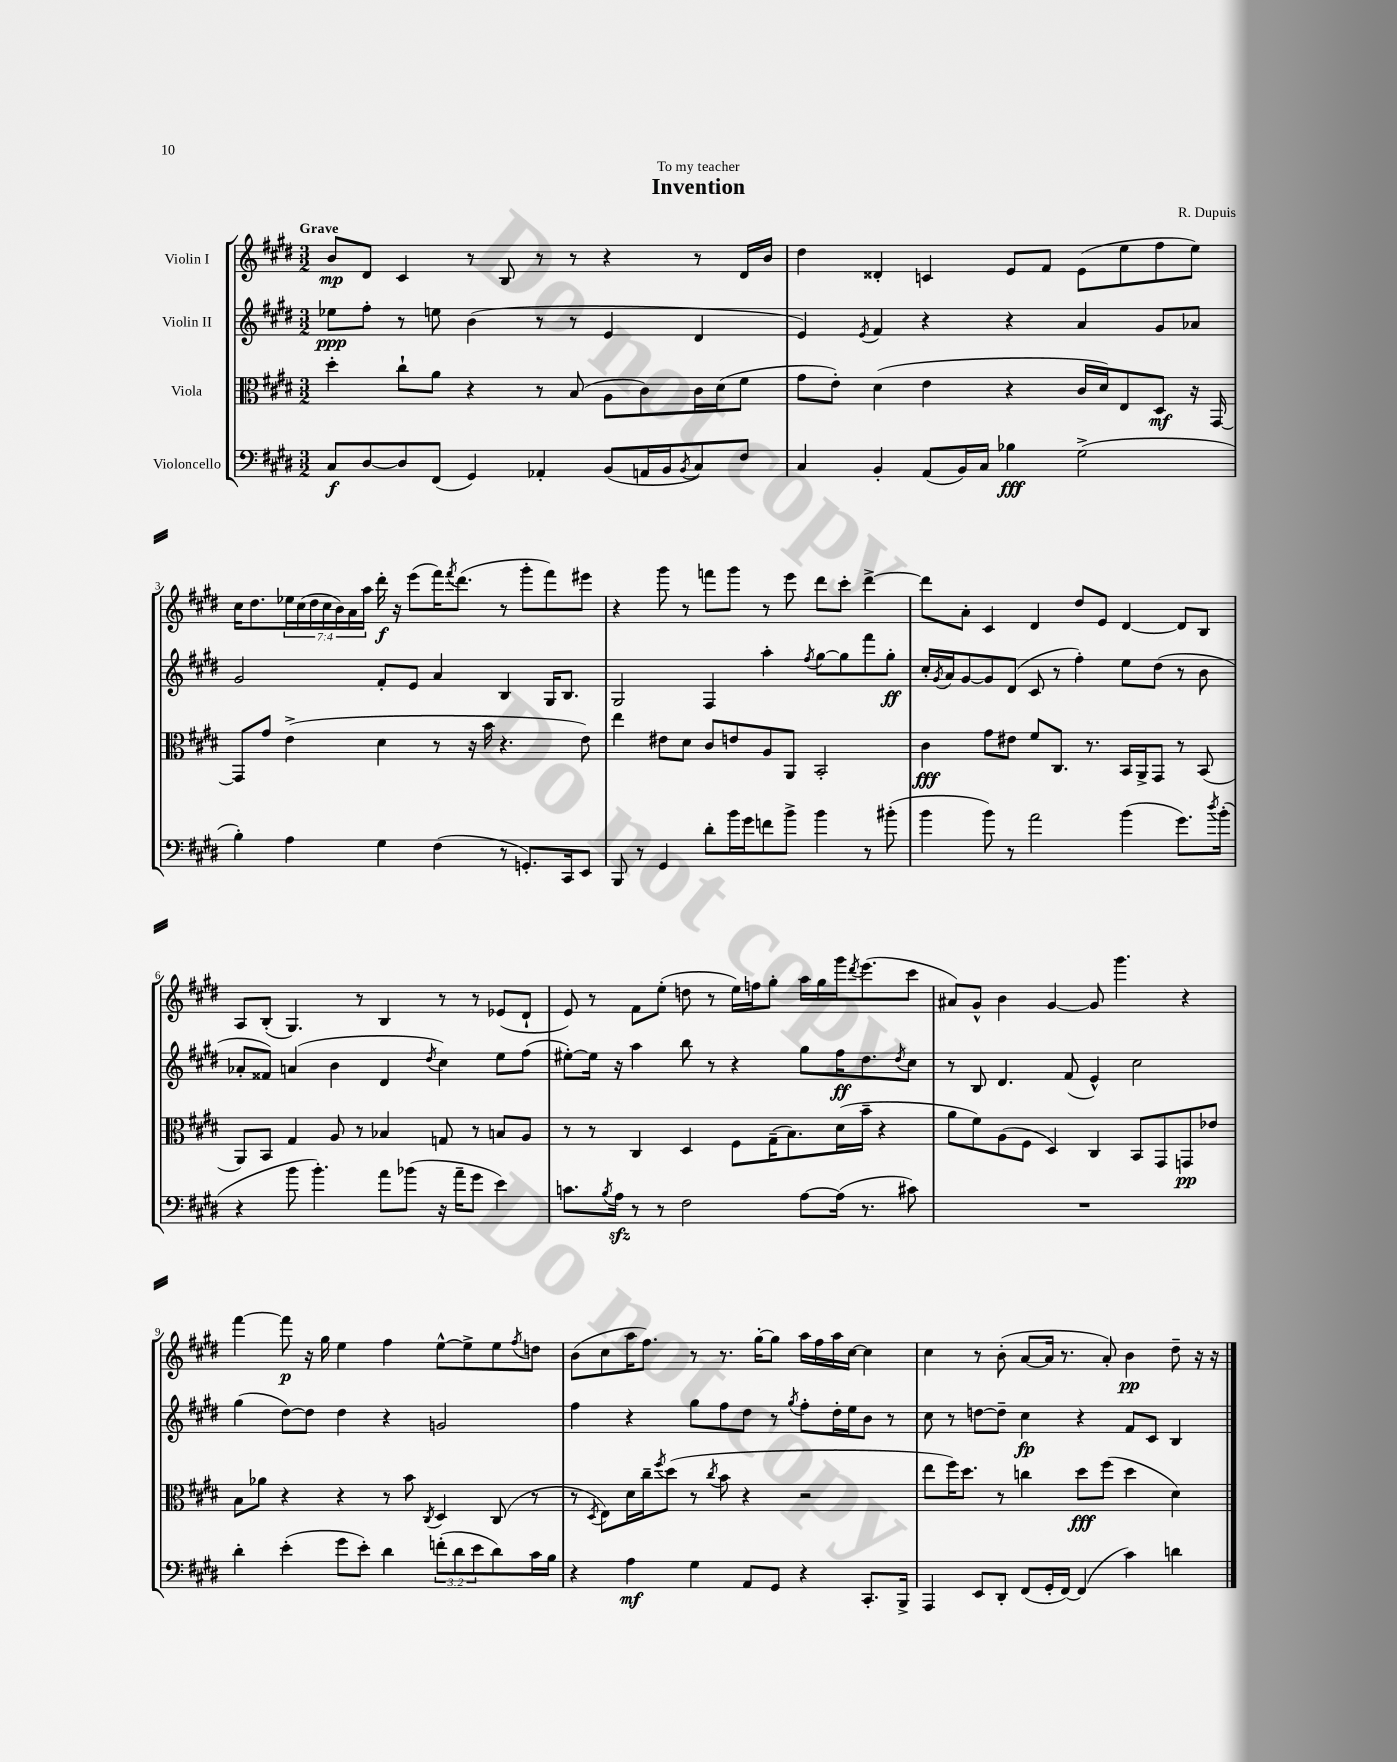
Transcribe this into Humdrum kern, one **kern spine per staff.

**kern	**kern	**kern	**kern
*staff4	*staff3	*staff2	*staff1
*clefF4	*clefC3	*clefG2	*clefG2
*k[f#c#g#d#]	*k[f#c#g#d#]	*k[f#c#g#d#]	*k[f#c#g#d#]
*M3/2	*M3/2	*M3/2	*M3/2
8C#/L	4dd#'\	8ee-\L	8b/L
[8D#/	.	8ff#'\J	8d#/J
8D#/]	8cc#`\L	8r	4c#/
(8FF#/J	8a\J	8ee\	.
4GG#/)	4r	(4b\	8r
.	.	.	8B/
4AA-'/	8r	8r	8r
.	(8B/	8r	8r
(8BB/L	8A\L	4e/	4r
16AA/L	8c#\)	.	.
16BB/J	.	.	.
8qBB/	.	.	.
8C#/)	16c#\L	4d#/	8r
.	(16d#\J	.	.
8F#/J	8f#\J	.	16d#/LL
.	.	.	16b/JJ
=	=	=	=
4C#/	8g#\L	4e/)	4dd#\
.	8e'\J)	.	.
.	.	8qe/	.
4BB'/	(4d#\	4f#/	4d##'/
(8AA/L	4e\	4r	4c/
16BB/L)	.	.	.
16C#/JJ	.	.	.
4B-\	4r	4r	8e/L
.	.	.	8f#/J
(2G#^\	16c#/LL	4a/	(8e\L
.	16d#/J)	.	.
.	8E/	.	8ee\
.	8D#/J	8g#/L	8ff#\
.	16r	8a-/J	8ee\J)
.	[16GG#/	.	.
=	=	=	=
4B'\)	8GG#/]L	2g#/	16cc#\LK
.	.	.	8.dd#\
.	8g#/J	.	.
4A\	(4e^\	.	28ee-\L
.	.	.	(28cc#\
.	.	.	28dd#\
.	.	.	28cc#\
.	.	.	28b\)
.	.	.	28a\
.	.	.	28aa\JJ
4G#\	4d#\	8f#'/L	16ddd#'\
.	.	.	16r
.	.	8e/J	(8eee\L
(4F#\	8r	4a/	16fff#\K)
.	.	.	8qfff#/
.	.	.	(8.ddd#\J
.	16r	.	.
.	16b\	.	.
8r	4.r	4B/	8r
8.GG'/L)	.	.	8ggg#'\L
.	.	16G#/LK	8fff#\)
16CC#/k	.	8.B/J	.
8EE/J	8e\)	.	8eee#\J
=	=	=	=
8BBB/	4ee\	2G#/	4r
8r	.	.	.
4GG#/	8e#\L	.	8ggg#\
.	8d#\J	.	8r
8d#'\L	8c#/L	4F#/	8fff\L
16b\L	8e/	.	8ggg#\J
16g#\J	.	.	.
8f\	8A/	4aa'\	8r
8b^\J	8AA/J	.	8eee\
.	.	8qff#/	.
4b\	2BB'/	[8gg#\L	8ddd#\L
.	.	8gg#\]	8ccc#'\J
8r	.	8fff#\	[4ddd#^\
(8b#'\	.	8gg#'\J	.
=	=	=	=
4b\	4c#\	16cc#'/LL	8ddd#\]L
.	.	8qg#/	.
.	.	16a/J	.
.	.	[8g#/	8a'\J
8b\)	8g#\L	8g#/]	4c#/
8r	8e#\J	(8d#/J	.
2a\	8f#/L	8c#/	4d#/
.	8.C#/J	8r	.
.	.	4ff#'\)	8dd#/L
.	8.r	.	.
.	.	.	8e/J
(4b\	16BB/LL	8ee\L	[4d#/
.	16AA^/J	.	.
.	8GG#/J	(8dd#\J	.
8.g#\L)	8r	8r	8d#/]L
.	(8BB/	8b\	8B/J
8qdd#/	.	.	.
(16b'\Jk	.	.	.
=	=	=	=
4r	8AA/L)	8a-'/L	8A/L
.	8BB/J	8f##/J)	(8B'/J
8b\	4G#/	(4a/	4.G#/)
4.b'\)	.	.	.
.	8A/	4b\	.
.	8r	.	8r
8a\L	4B-/	4d#/	4B/
(8b-\J	.	.	.
.	.	8qdd#/	.
16r	8G/	4cc#\)	8r
16a~\LK	.	.	.
8g#\J	8r	.	8r
4e\)	8B/L	8ee\L	(8e-/L
.	8A/J	(8ff#\J	8d#`/J
=	=	=	=
8.c\L	8r	[8ee#'\L)	8e/)
.	8r	16ee#\]Jk	8r
8qB/	.	.	.
16A\Jk	.	16r	.
8r	4C#/	4aa\	8f#\L
8r	.	.	(8ee'\J
2F#\	4D#/	8bb\	8dd\
.	.	8r	8r
.	8F#\L	4r	16ee\LL)
.	.	.	16ff\J
.	(16G#~\K	.	8gg#'\J
.	8.B\)	.	.
[8A\L	.	8gg#\L	16aa\LL
.	.	.	16gg#\
(16A\]Jk	(16d#\L	16ff#\K	16ggg#\J
.	.	.	8qddd#/
8.r	16b~\JJ	8.dd#\	(8.eee\
.	4r	.	.
.	.	8qdd#/	.
8c#\)	.	8cc#\J	8ccc#\J
=	=	=	=
1.r	8a\L	8r	8a#/L)
.	8f#\)	8B/	8g#^^/J
.	(8A\	4.d#/	4b\
.	8F#\J	.	.
.	4D#/)	.	[4g#/
.	.	(8f#/	.
.	4C#/	4e^^/)	8g#/]
.	.	.	4.ggg#\
.	8BB/L	2cc#\	.
.	8GG#/	.	.
.	8GG/	.	4r
.	8e-/J	.	.
=	=	=	=
4d#'\	8B\L	(4gg#\	[4fff#\
.	8a-\J	.	.
(4e'\	4r	[8dd#\L)	8fff#\]
.	.	8dd#\]J	16r
.	.	.	16gg#\
8g#\L	4r	4dd#\	4ee\
8e'\J)	.	.	.
4d#\	8r	4r	4ff#\
.	8b\	.	.
.	8qC#/	.	.
(12f'\L	4D#/	2g/	[8ee^^\L
12d#\	.	.	.
.	.	.	8ee^\]
12e\	.	.	.
8d#\)	(8C#/	.	8ee\
.	.	.	8qff#/
16c#\L	8r	.	8dd\J
16B\JJ	.	.	.
=	=	=	=
4r	8r	4ff#\	(8b\L
.	8qD#/	.	.
.	8E\L)	.	8cc#\
4A\	16d#\L	4r	16aa\K
.	16cc#~\J	.	8.ff#\J)
.	8qff#/	.	.
.	(8dd#\J	.	.
4G#\	8r	8gg#\L	8r
.	8qcc#/	.	.
.	8b\	8ff#\	8.r
8AA/L	4r	8dd#\J	.
.	.	.	[16gg#'\LK
8GG#/J	.	8r	8gg#\]J
.	.	8qgg#/	.
4r	2r	8ff#'\L	16aa\LL
.	.	.	16ff#\
.	.	16dd#'\L	16aa\
.	.	16ee\J	[16cc#\JJ
8.CC#'/L	.	8b\J	4cc#\]
.	.	8r	.
16BBB^/Jk	.	.	.
=	=	=	=
4AAA/	8ee\L	8cc#\	4cc#\
.	16ff#\K)	8r	.
.	8.dd#\J	.	.
8EE/L	.	[8dd\L	8r
8DD#'/J	8r	8dd~\]J	(8b'\
(8FF#/L	4cc\	4cc#\	[8a/L
16GG#'/L	.	.	16a/]Jk
[16FF#/JJ)	.	.	8.r
(4FF#/]	8dd#\L	4r	.
.	(8ff#\J	.	8a'/)
4c#\)	4dd#\	8f#/L	4b\
.	.	8c#/J	.
4d\	4d#\)	4B/	8dd#~\
.	.	.	16r
.	.	.	16r
==	==	==	==
*-	*-	*-	*-
